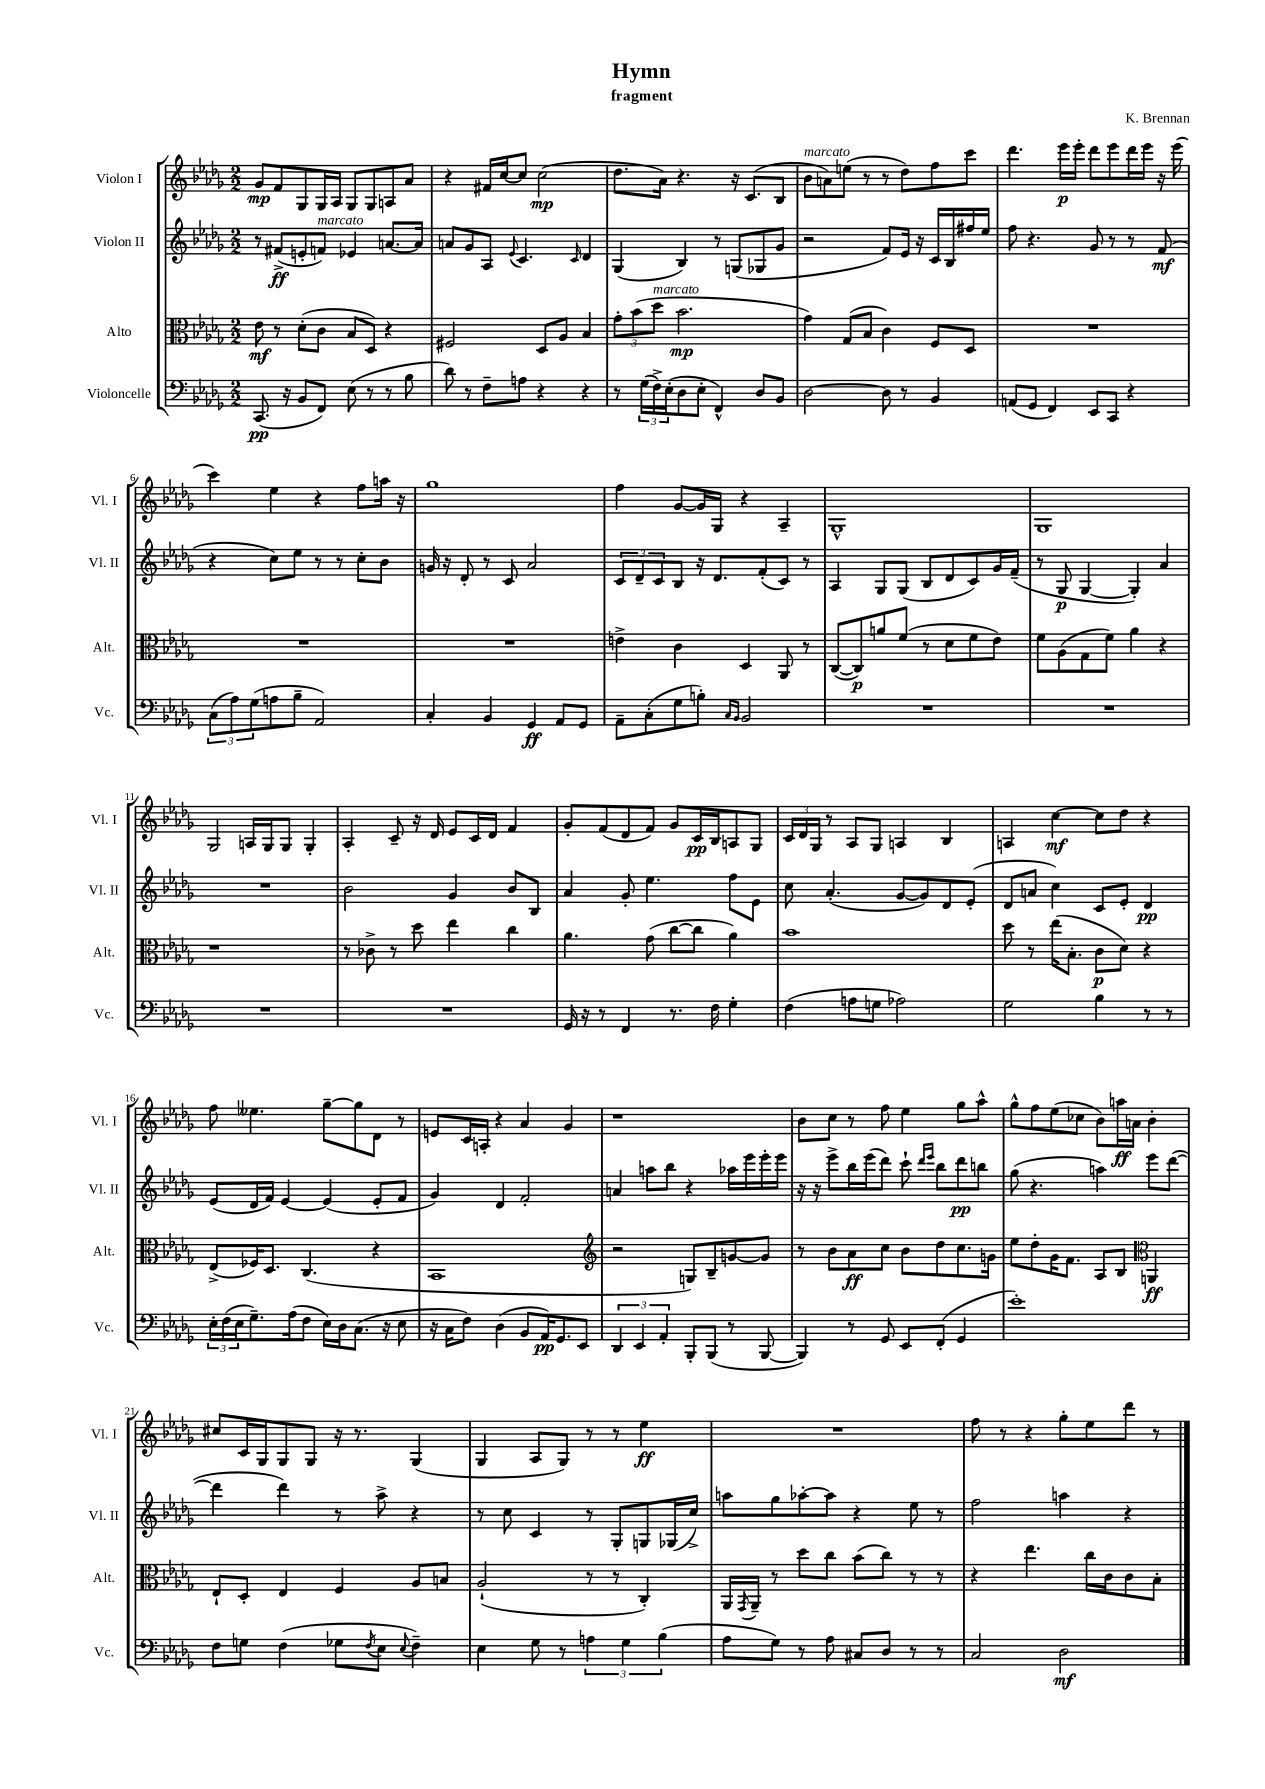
\header { title = "Hymn" composer = "K. Brennan" subtitle = "fragment" }
<<
\new StaffGroup <<
\new Staff = "s0" \with { instrumentName = "Violon I" shortInstrumentName = "Vl. I" } {
    \clef treble \key des \major \numericTimeSignature \time 2/2
    ges'8\mp f'8 ges8 ges16 aes16 ges8 ges8 a8 aes'8 |
    r4 fis'16 c''16~ c''8 c''2\mp( |
    des''8. aes'16) r4. r16 c'8.( bes8 |
    bes'8^\markup { \italic "marcato" } a'8) e''8( r8 r8 des''8) f''8 c'''8 |
    des'''4. ees'''16\p ees'''16-. des'''8 ees'''8 des'''16 ees'''16 r16 ees'''16( |
    c'''4) ees''4 r4 f''8 a''16 r16 |
    ges''1 |
    f''4 ges'8~ ges'16 ges16 r4 aes4-- |
    ges1-^ |
    ges1 |
    ges2 a16 ges16 ges8 ges4-. |
    aes4-. c'8-- r16 des'16 ees'8 c'16 des'16 f'4 |
    ges'8-. f'8( des'8 f'8) ges'8 c'16\pp bes16 a8 ges8 |
    \tuplet 3/2 { c'16 des'16 ges16 } r8 aes8 ges8 a4 bes4 |
    a4 c''4~\mf c''8 des''8 r4 |
    f''8 eeses''4. ges''8~-- ges''8 des'8 r8 |
    e'8 c'16 a16-. r4 aes'4 ges'4 |
    r1 |
    bes'8 c''8 r8 f''8 ees''4 ges''8 aes''8-^ |
    ges''8-^ f''8 ees''8( ces''8 bes'8) a''16\ff a'16 bes'4-. |
    cis''8 c'16 ges16 ges8 ges8 r16 r8. ges4( |
    ges4 aes8 ges8) r8 r8 ees''4\ff |
    R1 |
    f''8 r8 r4 ges''8-. ees''8 des'''8 r8 \bar "|." |
}
\new Staff = "s1" \with { instrumentName = "Violon II" shortInstrumentName = "Vl. II" } {
    \clef treble \key des \major \numericTimeSignature \time 2/2
    r8 fis'8->\ff( e'8-. f'8^\markup { \italic "marcato" }) ees'4 a'8.~ a'16 |
    a'8 ges'8 aes8 \appoggiatura { ees'8 } c'4. \grace { c'16 } des'4 |
    ges4( bes4) r8 g8( ges8 ges'8 |
    r2 f'8) ees'16 r16 c'16 bes16 fis''16 ees''16 |
    f''8 r4. ges'8 r8 r8 f'8\mf( |
    r4 c''8) ees''8 r8 r8 c''8-. bes'8 |
    g'16 r16 des'8-. r8 c'8 aes'2 |
    \tuplet 3/2 { c'8 des'8-- c'8 } bes8 r16 des'8. f'8-.( c'8) r8 |
    aes4 ges8 ges8( bes8 des'8 c'8) ges'16 f'16--( |
    r8 ges8\p ges4~ ges4-.) aes'4 |
    R1 |
    bes'2 ges'4 bes'8 bes8 |
    aes'4 ges'8-. ees''4. f''8 ees'8 |
    c''8 aes'4.-.( ges'8~ ges'8) des'8 ees'8-.( |
    des'8 a'8 c''4) c'8 ees'8-. des'4\pp |
    ees'8( des'16 f'16) ees'4~ ees'4( ees'8-. f'8 |
    ges'4) des'4 f'2-. |
    a'4 a''8 bes''8 r4 aes''16 ees'''16 ees'''16-. ees'''16 |
    r16 r16 ees'''8-> bes''16 ees'''16( des'''8) c'''8-! \grace { des'''16 ees'''16 } bes''8 des'''8\pp b''8 |
    ges''8( r4. a''4) ees'''8 des'''8~( |
    des'''4 des'''4) r8 aes''8-> r4 |
    r8 c''8 c'4 r8 ges8-. g8 ges16( c''16->) |
    a''8 ges''8 aes''8~-. aes''8 r4 ees''8 r8 |
    f''2 a''4 r4 \bar "|." |
}
\new Staff = "s2" \with { instrumentName = "Alto" shortInstrumentName = "Alt." } {
    \clef alto \key des \major \numericTimeSignature \time 2/2
    ees'8\mf r8 des'8-.( c'8 bes8 des8) r4 |
    fis2 des8 aes8 bes4 |
    \tuplet 3/2 { ges'8-. bes'8( des''8^\markup { \italic "marcato" } } bes'2.\mp |
    ges'4) ges8( bes8 c'4) f8 des8 |
    R1 |
    R1 |
    R1 |
    e'4-> c'4 des4 aes,8 r8 |
    c8~( c8\p) a'8 f'8( r8 des'8 f'8 ees'8) |
    f'8 aes8( ges8 f'8) aes'4 r4 |
    r1 |
    r8 ces'8-> r8 des''8 ees''4 c''4 |
    aes'4. ges'8( c''8~ c''8 aes'4) |
    bes'1 |
    des''8 r8 ees''16( bes8.-. c'8\p des'8) r4 |
    ees8->( fes16) des8. c4.( r4 |
    bes,1 |
    \clef treble r2 g8) bes8-- g'8~ g'8 |
    r8 bes'8 aes'8\ff c''8 bes'8 des''8 c''8. g'16 |
    ees''8 des''8-. ges'16 f'8. aes8 bes8 \clef alto a,4\ff |
    ees8-! des8-. ees4 f4 aes8 b8 |
    aes2-!( r8 r8 c4-.) |
    aes,16 \acciaccatura { ges,8 } aes,16-- r8 des''8 c''8 bes'8( c''8) r8 r8 |
    r4 ees''4. c''16 c'16 c'8 bes8-. \bar "|." |
}
\new Staff = "s3" \with { instrumentName = "Violoncelle" shortInstrumentName = "Vc." } {
    \clef bass \key des \major \numericTimeSignature \time 2/2
    c,8.\pp( r16 bes,8 f,8) ees8( r8 r8 bes8 |
    des'8) r8 f8-- a8 r4 r4 |
    r8 \tuplet 3/2 { ges16( f16->) ees16-.( } des8 ees8-. f,4-^) des8 bes,8 |
    des2~ des8 r8 bes,4 |
    a,8( ges,8 f,4) ees,8 c,8 r4 |
    \tuplet 3/2 { c8( aes8) ges8( } a8 bes8-- aes,2) |
    c4-. bes,4 ges,4\ff aes,8 ges,8 |
    aes,8-- c8-.( ges8 b8-.) \grace { c16 bes,16 } bes,2 |
    R1 |
    R1 |
    R1 |
    R1 |
    ges,16 r16 r8 f,4 r8. f16 ges4-. |
    f4( a8 g8 aes2) |
    ges2 bes4 r8 r8 |
    \tuplet 3/2 { ees16-. f16( ees16 } ges8.--) aes16( f8 ees16) des16 c8.( r16 ees8 |
    r16 c16 f8) des4( bes,8 aes,16\pp) ges,8. ees,8 |
    \tuplet 3/2 { des,4 ees,4 aes,4-. } bes,,8-. bes,,8( r8 bes,,8~ |
    bes,,4) r8 ges,8 ees,8 f,8-.( ges,4 |
    ees'1-.) |
    f8 g8 f4( ges8 \acciaccatura { f8 } ees8 \appoggiatura { ees8 } f4--) |
    ees4 ges8 r8 \tuplet 3/2 { a4 ges4 bes4( } |
    aes8 ges8) r8 aes8 cis8 des8 r8 r8 |
    c2 des2\mf \bar "|." |
}
>>
>>
